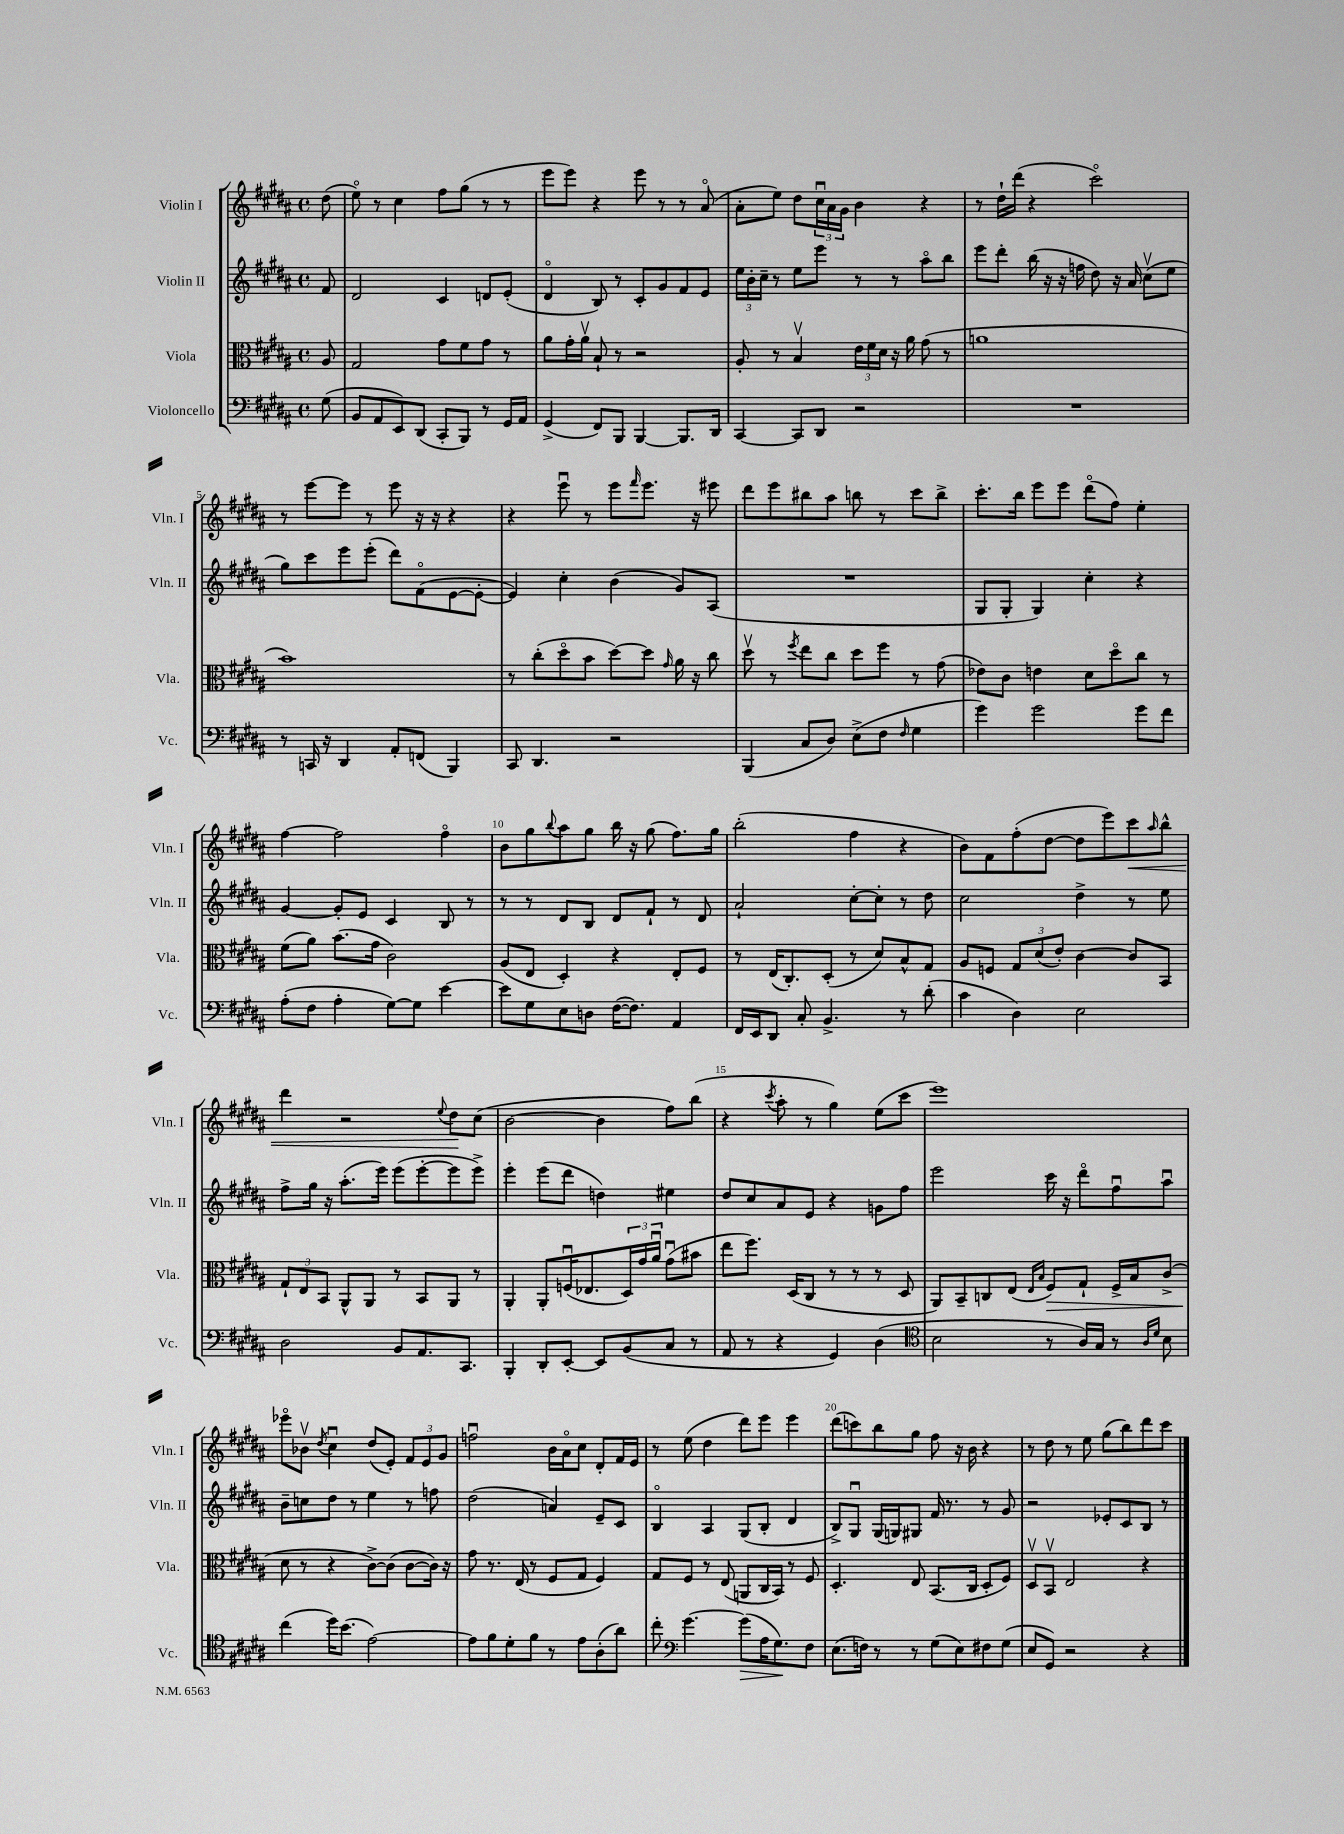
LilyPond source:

<<
\new StaffGroup <<
\new Staff = "s0" \with { instrumentName = "Violin I" shortInstrumentName = "Vln. I" } {
    \clef treble \key b \major \defaultTimeSignature \time 4/4 \partial 8
    dis''8( |
    e''8\flageolet) r8 cis''4 fis''8 gis''8( r8 r8 |
    e'''8 e'''8) r4 e'''8 r8 r8 ais'8\flageolet( |
    ais'8-. e''8) dis''8 \tuplet 3/2 { cis''16\downbow ais'16 gis'16 } b'4 r4 |
    r8 dis''16-! dis'''16( r4 cis'''2\flageolet) |
    r8 e'''8~ e'''8 r8 e'''8 r16 r16 r4 |
    r4 e'''8\downbow r8 e'''8 \grace { fis'''16 } e'''8. r16 eis'''8 |
    dis'''8 e'''8 bis''8 ais''8 b''8 r8 cis'''8 b''8-> |
    cis'''8.-. b''16 e'''8 e'''8 dis'''8\flageolet( fis''8) e''4-. |
    fis''4~ fis''2 fis''4\flageolet |
    b'8 gis''8 \appoggiatura { b''8 } ais''8 gis''8 b''16 r16 gis''8( fis''8.) gis''16 |
    b''2-.( fis''4 r4 |
    b'8) fis'8 fis''8-.( dis''8~ dis''8 e'''8) cis'''8\< \grace { ais''16 } b''8-^ |
    dis'''4 r2 \appoggiatura { e''8 } dis''8\! cis''8( |
    b'2~ b'4 fis''8) b''8( |
    r4 \acciaccatura { cis'''8 } ais''8-. r8 gis''4) e''8( cis'''8 |
    e'''1) |
    ees'''8\flageolet bes'8\upbow \acciaccatura { dis''8 } cis''4\downbow dis''8( e'8-.) \tuplet 3/2 { fis'8 e'8 gis'8 } |
    f''2\downbow b'16 ais'16\flageolet cis''8 dis'8-. fis'16 e'16 |
    r8 e''8( dis''4 dis'''8) e'''8 e'''4 |
    dis'''8( c'''8) b''8 gis''8 fis''8 r16 b'16 r4 |
    r8 dis''8 r8 e''8 gis''8( b''8) dis'''8 cis'''8 \bar "|." |
}
\new Staff = "s1" \with { instrumentName = "Violin II" shortInstrumentName = "Vln. II" } {
    \clef treble \key b \major \defaultTimeSignature \time 4/4 \partial 8
    fis'8 |
    dis'2 cis'4 d'8 e'8-.( |
    dis'4\flageolet b8) r8 cis'8-. gis'8 fis'8 e'8 |
    \tuplet 3/2 { e''16 b'16-. cis''16-- } r8 e''8 e'''8 r8 r8 ais''8\flageolet b''8 |
    e'''8 dis'''8-. b''16( r16 r16 f''16 dis''8) r16 ais'16 cis''8\upbow( e''8 |
    gis''8) cis'''8 e'''8 e'''8-.( dis'''8) fis'8\flageolet( e'8~ e'8~-. |
    e'4) cis''4-. b'4( gis'8) ais8( |
    R1 |
    gis8 gis8-. gis4) cis''4-. r4 |
    gis'4~ gis'8-. e'8 cis'4 b8 r8 |
    r8 r8 dis'8 b8 dis'8 fis'8-! r8 dis'8 |
    ais'2-! cis''8~-. cis''8-. r8 dis''8 |
    cis''2 dis''4-> r8 e''8 |
    fis''8-> gis''16 r16 ais''8.-.( e'''16) e'''8( e'''8~-. e'''8 e'''8->) |
    e'''4-. e'''8( dis'''8 d''4) eis''4 |
    dis''8 cis''8 ais'8 e'8 r4 g'8 fis''8 |
    e'''2 cis'''16 r16 dis'''8\flageolet fis''8\downbow ais''8\downbow |
    b'8-- c''8 dis''8 r8 e''4 r8 f''8 |
    dis''2( a'4) e'8-- cis'8 |
    b4\flageolet ais4 gis8( b8-. dis'4 |
    b8->) gis8\downbow gis16( g16) gis8 fis'16 r8. r8 gis'8 |
    r2 ees'8-. cis'8 b8 r8 \bar "|." |
}
\new Staff = "s2" \with { instrumentName = "Viola" shortInstrumentName = "Vla." } {
    \clef alto \key b \major \defaultTimeSignature \time 4/4 \partial 8
    ais8 |
    gis2 gis'8 fis'8 gis'8 r8 |
    ais'8 gis'16-. ais'16\upbow b8-! r8 r2 |
    ais8-. r8 b4\upbow \tuplet 3/2 { e'16 fis'16 dis'16 } r16 ais'16 gis'8( r8 |
    a'1 |
    b'1) |
    r8 cis''8-.( dis''8\flageolet b'8 dis''8~) dis''8 \grace { gis'16 } ais'16 r16 cis''8 |
    dis''8\upbow r8 \acciaccatura { fis''8 } e''8 cis''8 dis''8 fis''8 r8 gis'8( |
    ees'8) cis'8 e'4 dis'8 dis''8\flageolet cis''8 r8 |
    fis'8( ais'8) b'8.( gis'16 cis'2) |
    ais8( e8 dis4-.) r4 e8-. fis8 |
    r8 e16( cis8.-.) dis8-.( r8 dis'8) b8-^ gis8 |
    ais8 f8 \tuplet 3/2 { gis8 dis'8( e'8-.) } cis'4~ cis'8 b,8 |
    \tuplet 3/2 { gis8-! e8 b,8 } ais,8-^ ais,8 r8 b,8 ais,8 r8 |
    ais,4-. ais,8-. f16\downbow( ees8. \tuplet 3/2 { dis16) gis'16 ais'16\downbow } gis'8\downbow( bis'8 |
    e''8 fis''8.) dis16( cis8 r8 r8 r8 dis8 |
    ais,8) b,8-- c8 e8( \grace { e16 b16 } fis8\>) gis8-! fis16-> b16 cis'8->( |
    dis'8\! r8 r4 cis'8~->) cis'8( cis'8~ cis'16) r16 |
    gis'8 r8. e16( r8 fis8 gis8 fis4) |
    gis8 fis8 r8 e8( a,8 cis16 b,16) r8 fis8 |
    dis4.-. e8 b,8.( cis16 dis8-. fis8) |
    dis8\upbow b,8\upbow e2 r4 \bar "|." |
}
\new Staff = "s3" \with { instrumentName = "Violoncello" shortInstrumentName = "Vc." } {
    \clef bass \key b \major \defaultTimeSignature \time 4/4 \partial 8
    gis8( |
    b,8 ais,8 e,8) dis,8( cis,8-. b,,8) r8 gis,16 ais,16 |
    gis,4->( fis,8) b,,8 b,,4~ b,,8. dis,16 |
    cis,4~ cis,8 dis,8 r2 |
    R1 |
    r8 c,16 r16 dis,4 ais,8-. f,8( b,,4) |
    cis,8 dis,4. r2 |
    b,,4( cis8 dis8) e8->( fis8 \grace { fis16 } gis4 |
    gis'4) gis'2 gis'8 fis'8 |
    ais8-.( fis8 ais4-. gis8~) gis8 e'4~ |
    e'8 gis8 e8 d8 fis16~( fis8.) ais,4 |
    fis,16 e,16 dis,8 cis8-. b,4.-> r8 dis'8-.( |
    cis'4 dis4) e2 |
    dis2 b,8 ais,8. cis,8. |
    b,,4-. dis,8-. e,8~-. e,8 b,8( cis8 r8 |
    ais,8 r8 r4 gis,4) dis4( |
    \clef tenor b2 r8 ais16) gis16 r8 \grace { ais16 dis'16 } b8 |
    cis''4( dis''16) b'8.( e'2~) |
    e'8 fis'8 dis'8-. fis'8 r8 e'8 ais8-.( ais'8) |
    cis''8-. \clef bass gis'4.~ gis'8\>( ais16 gis8.\!) fis8 |
    e8.( f16) r8 r8 gis8( e8) fis8 gis8( |
    e8 gis,8) r2 r4 \bar "|." |
}
>>
>>
\layout { \context { \Score \override BarNumber.break-visibility = ##(#f #t #t) barNumberVisibility = #(every-nth-bar-number-visible 5) } }
